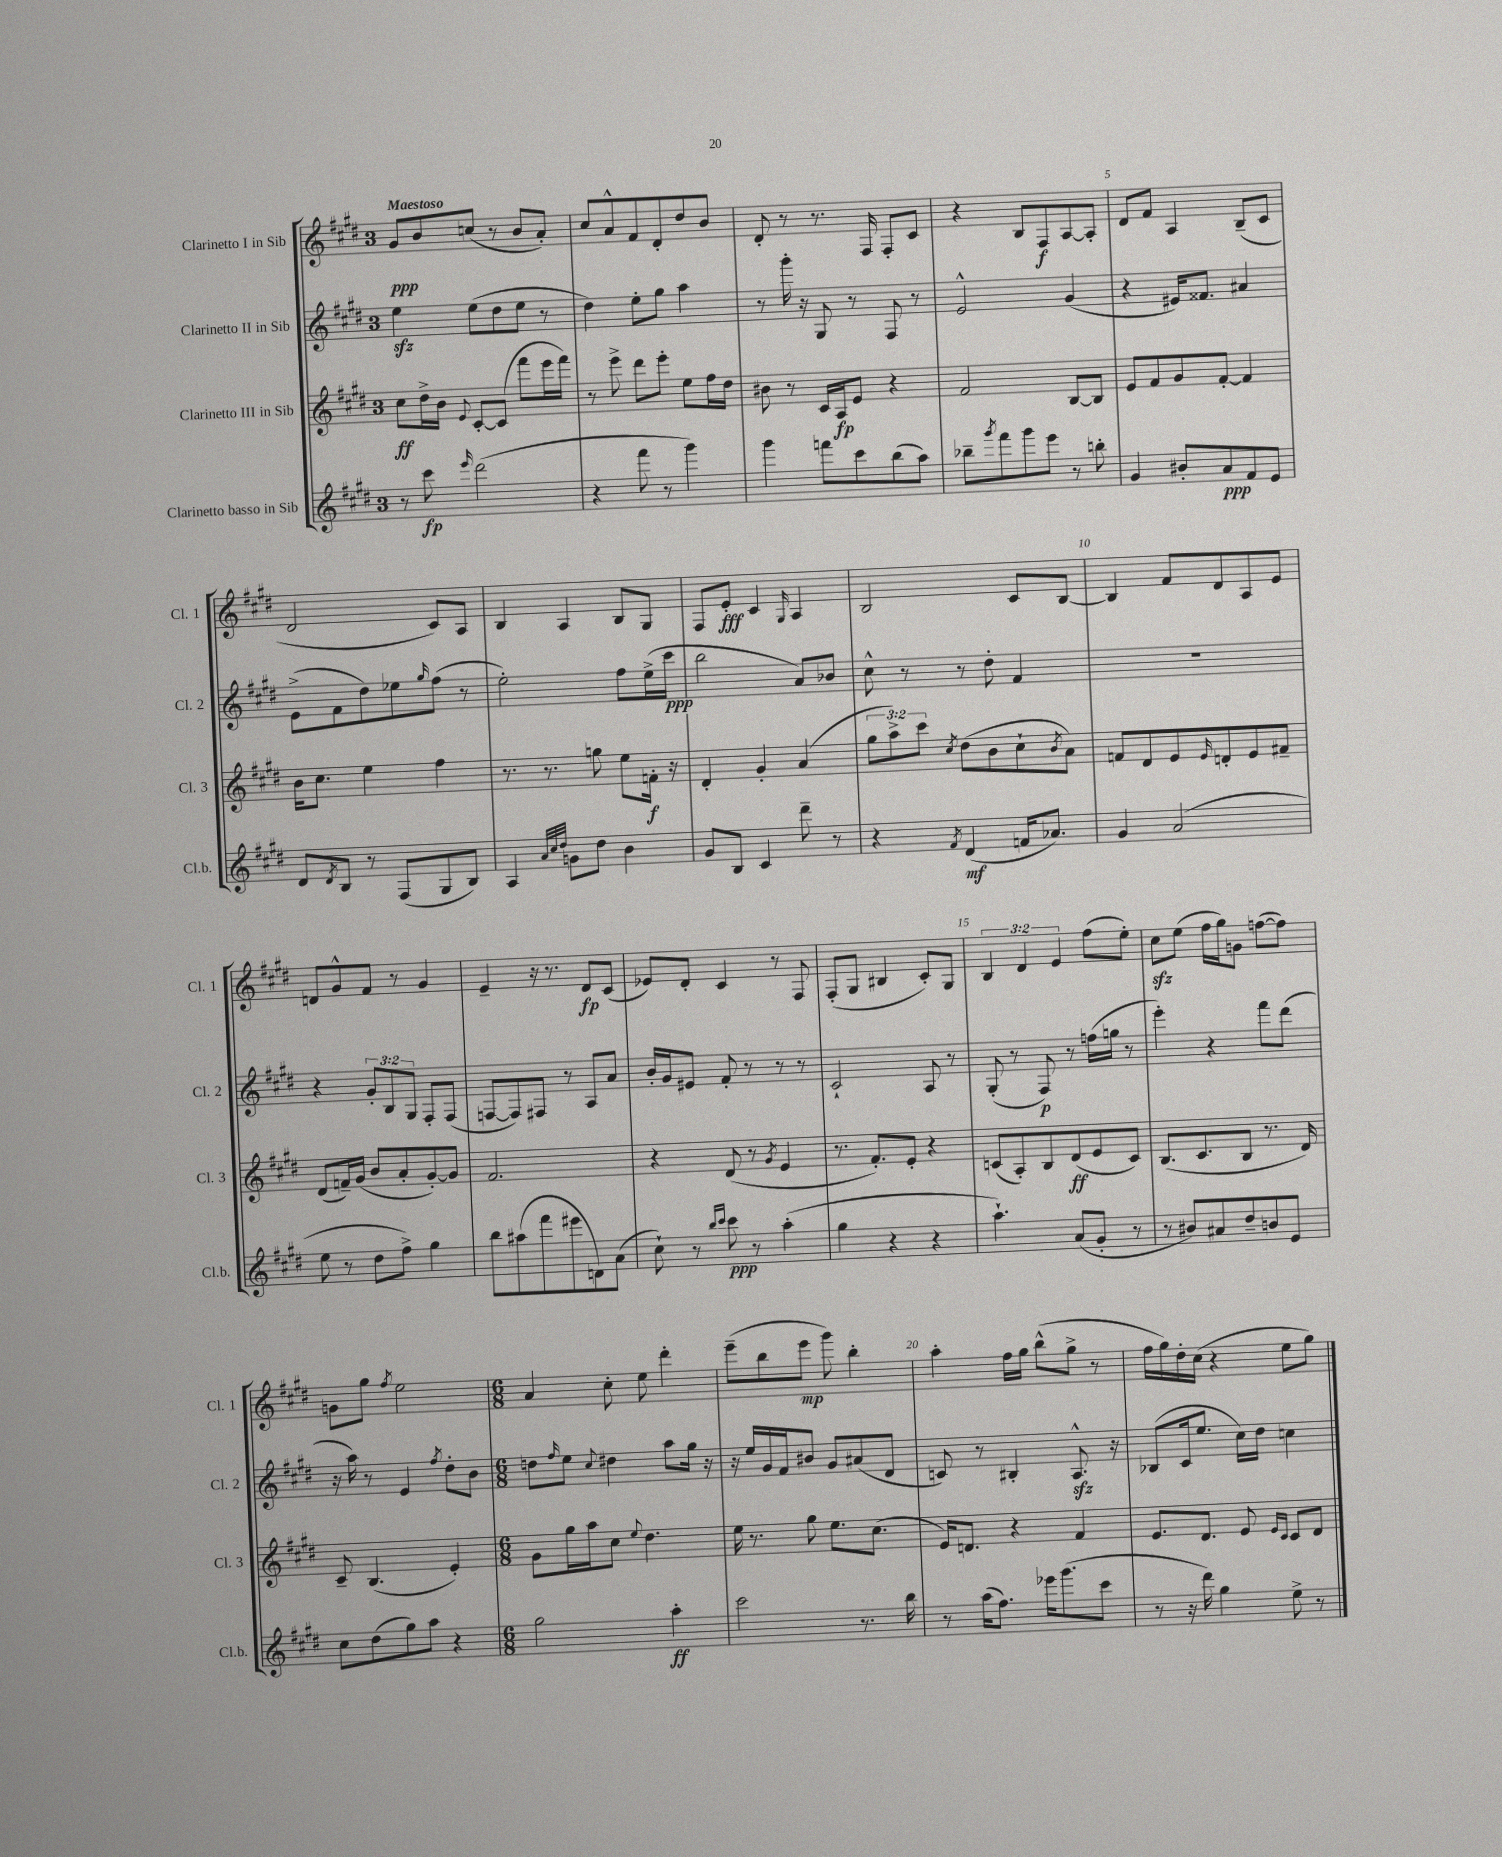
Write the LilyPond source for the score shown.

<<
\new StaffGroup <<
\new Staff = "s0" \with { instrumentName = "Clarinetto I in Sib" shortInstrumentName = "Cl. 1" } {
    \clef treble \key e \major \once \override Staff.TimeSignature.style = #'single-digit \time 3/4 \override Staff.TupletNumber.text = #tuplet-number::calc-fraction-text \tempo "Maestoso"
    gis'8\ppp b'8 c''8( r8 b'8 a'8-.) |
    cis''8 a'8-^ fis'8 dis'8-. dis''8 b'8 |
    dis'8-. r8 r8. fis16 fis8-. cis'8 |
    r4 b8 fis8\f a8~ a8-. |
    dis'8 fis'8 a4 b8--( cis'8 |
    dis'2 cis'8) a8 |
    b4 a4 b8 gis8 |
    fis8 e'8-.\fff cis'4 \grace { gis16 } a4 |
    b2 cis'8 b8~ |
    b4 fis'8 dis'8 a8 e'8 |
    d'8 gis'8-^ fis'8 r8 gis'4 |
    e'4-- r16 r8. dis'8\fp cis'8( |
    ees'8) dis'8-. cis'4 r8 fis8 |
    fis8-.( gis8 bis4 cis'8-.) gis8 |
    \tuplet 3/2 { b4 dis'4 e'4 } fis''8( e''8-.) |
    cis''8\sfz e''8( fis''16 gis''16) g'8 f''8~( f''8) |
    g'8 gis''8 \acciaccatura { fis''8 } e''2 |
    \numericTimeSignature \time 6/8 a'4 cis''8-. e''8 dis'''4-. |
    e'''8--( b''8 e'''8\mp gis'''8) b''4-. |
    a''4-. fis''16 gis''16 b''8-^( gis''8-> r8 |
    fis''16 gis''16) dis''16-. cis''16( r4 e''8 gis''8) \bar "|." |
}
\new Staff = "s1" \with { instrumentName = "Clarinetto II in Sib" shortInstrumentName = "Cl. 2" } {
    \clef treble \key e \major \once \override Staff.TimeSignature.style = #'single-digit \time 3/4 \override Staff.TupletNumber.text = #tuplet-number::calc-fraction-text
    e''4\sfz e''8( dis''8 e''8 r8 |
    dis''4) e''8-. gis''8 a''4 |
    r8 gis'''16-. r16 gis8 r8 fis8 r8 |
    e'2-^ gis'4( |
    r4 eis'16) fisis'8. ais'4 |
    e'8->( fis'8 dis''8) ees''8 \grace { gis''16 } fis''8( r8 |
    e''2-.) fis''8 e''16->( cis'''16\ppp |
    b''2 a'8) bes'8 |
    cis''8-^ r8 r8 dis''8-. fis'4 |
    R2. |
    r4 \tuplet 3/2 { gis'8-. b8 gis8 } fis8-. fis8( |
    f8~ f8) fis8 r8 a8 a'8 |
    b'16-. gis'16 eis'8 fis'8-. r8 r8 r8 |
    cis'2-! a8 r8 |
    gis8-.( r8 fis8\p) r8 f''16( g''16 r8 |
    e'''4-.) r4 fis'''8 dis'''8( |
    r16 a''16) r8 e'4 \acciaccatura { fis''8 } dis''8-. b'8 |
    \numericTimeSignature \time 6/8 d''8 \grace { fis''16 } e''8 \appoggiatura { cis''8 } dis''4 a''8 gis''16 r16 |
    r16 e''16 gis'16 fis'16 bis'8 gis'8 ais'8( dis'8 |
    c'8) r8 bis4-. a8.-^\sfz r16 |
    bes8( cis'16 e''8. cis''16) dis''16 c''4 \bar "|." |
}
\new Staff = "s2" \with { instrumentName = "Clarinetto III in Sib" shortInstrumentName = "Cl. 3" } {
    \clef treble \key e \major \once \override Staff.TimeSignature.style = #'single-digit \time 3/4 \override Staff.TupletNumber.text = #tuplet-number::calc-fraction-text
    cis''8\ff dis''16-> b'16 \appoggiatura { e'8 } cis'8~-. cis'8( fis'''8 e'''16 fis'''16) |
    r8 e'''8-> dis'''8 e'''8-. e''8 fis''16 dis''16 |
    bis'8 r8 cis'16 a16\fp e'8 r4 |
    fis'2 b8~ b8 |
    e'8 fis'8 gis'8 fis'8~-. fis'4 |
    b'16 cis''8. e''4 fis''4 |
    r8. r8. g''8 e''8 f'16-.\f r16 |
    dis'4-. gis'4-. a'4( |
    \tuplet 3/2 { gis''8 a''8->) cis'''8 } \acciaccatura { cis''8 } dis''8( b'8 cis''8-! \acciaccatura { b'8 } a'8) |
    f'8 dis'8 e'8 \grace { e'16 } d'8-. e'8 fis'8-- |
    dis'8( f'16--) gis'16( b'8 a'8-. gis'8~-.) gis'8 |
    fis'2. |
    r4 dis'8( r8 \acciaccatura { gis'8 } e'4 |
    r8. fis'8.-.) e'8-. r4 |
    c'8( a8-.) b8 dis'8\ff( e'8 c'8) |
    b8.( cis'8. b8 r8. dis'16) |
    cis'8-- b4.( e'4-.) |
    \numericTimeSignature \time 6/8 gis'8 gis''16 a''16 cis''8 \appoggiatura { e''8 } dis''4. |
    e''16 r8. gis''8 e''8. cis''8.( |
    e'16) d'8. r4 fis'4 |
    e'8. dis'8. e'8 \grace { e'16 cis'16 } cis'8 dis'8 \bar "|." |
}
\new Staff = "s3" \with { instrumentName = "Clarinetto basso in Sib" shortInstrumentName = "Cl.b." } {
    \clef treble \key e \major \once \override Staff.TimeSignature.style = #'single-digit \time 3/4
    r8 cis'''8\fp \grace { e'''16 } dis'''2( |
    r4 fis'''8 r8 gis'''4) |
    gis'''4 f'''8 cis'''8 b''8( a''8) |
    bes''8-- \acciaccatura { gis'''8 } fis'''8 gis'''8 e'''8 r8 b''8-. |
    gis'4 bis'8-. a'8\ppp fis'8 e'8 |
    dis'8 \acciaccatura { dis'8 } b8 r8 fis8( gis8 b8) |
    a4 \grace { a'32 cis''32 dis''32 } g'8 dis''8 b'4 |
    gis'8 b8 cis'4 dis'''8-- r8 |
    r4 \acciaccatura { fis'8 } dis'4\mf( f'16 aes'8.) |
    gis'4 a'2( |
    e''8 r8 dis''8 fis''8->) gis''4 |
    b''8 ais''8( fis'''8 eis'''8 d'8) a'8( |
    cis''8-!) r8 \grace { b''16 cis'''16 } cis'''8\ppp r8 a''4-.( |
    gis''4 r4 r4 |
    a''4.-!) a'8( gis'8-. r8 |
    r8 bis'8) ais'8 dis''8-- b'8 e'8 |
    cis''8 dis''8( gis''8) a''8 r4 |
    \numericTimeSignature \time 6/8 gis''2 a''4-.\ff |
    cis'''2 r8. b''16 |
    r8 a''16( fis''8.) ees'''16 gis'''8.( cis'''8 |
    r8 r16 dis'''16) gis''4 e''8-> r8 \bar "|." |
}
>>
>>
\layout { \context { \Score \override BarNumber.break-visibility = ##(#f #t #t) barNumberVisibility = #(every-nth-bar-number-visible 5) } }
